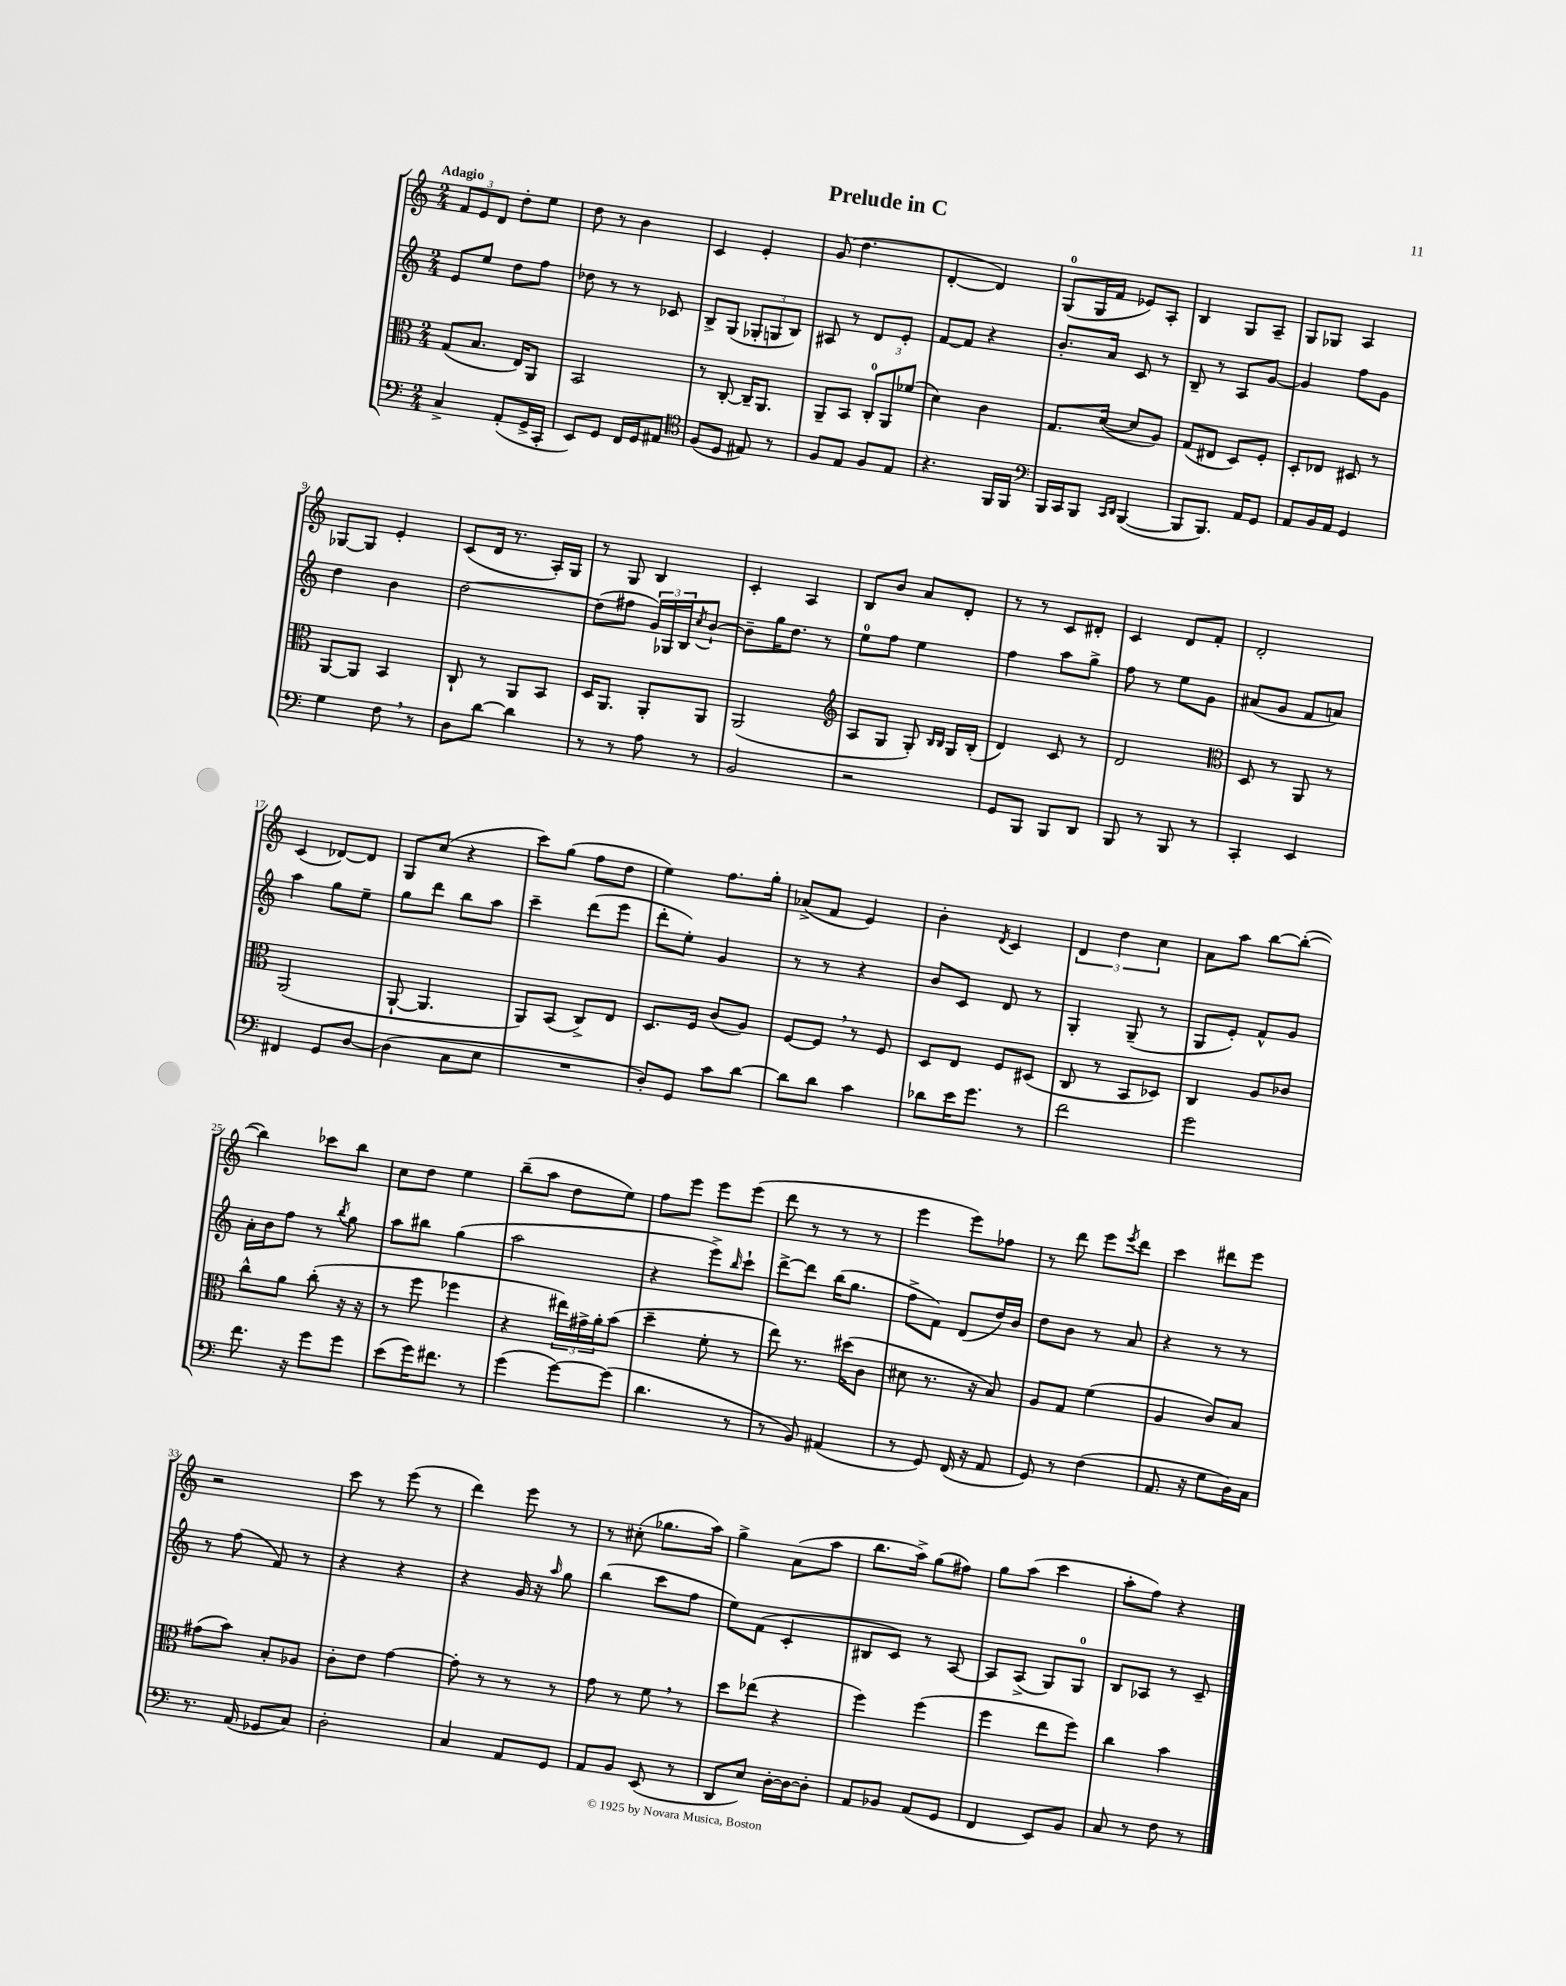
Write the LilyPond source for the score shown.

\header { title = "Prelude in C" }
<<
\new StaffGroup <<
\new Staff = "s0" {
    \clef treble \key c \major \numericTimeSignature \time 2/4 \tempo "Adagio"
    \tuplet 3/2 { f'8 e'8 d'8 } d''8-. e''8 |
    d''8 r8 b'4 |
    c'4 e'4-. |
    g'8( d''4. |
    d'4~-. d'4) |
    g8-0( g16 f'16 ees'8) a8-. |
    b4 g8 a8-- |
    g8 ges8 a4 |
    ges8~ ges8 e'4-. |
    c'8( d'16 r8. a16-.) g16 |
    r8 g8 b4 |
    c'4-. a4 |
    b8 b'8 a'8 d'8-. |
    r8 r8 c'8 dis'8-. |
    c'4 d'8 f'8-. |
    d'2-. |
    c'4( des'8~) des'8 |
    g8 c''8( r4 |
    c'''8) g''8( f''8 d''8 |
    e''4) f''8. g''16-. |
    aes'8->( f'8 e'4) |
    b'4-. \acciaccatura { d'8 } c'4 |
    \tuplet 3/2 { d'4 d''4 c''4 } |
    a'8 a''8 b''8~ b''8~-.( |
    b''4) ces'''8 b''8 |
    c''8 d''8 e''4 |
    b''8--( a''8 d''8 e''8) |
    f''8 e'''8 e'''8 e'''8( |
    d'''8 r8 r8 r8 |
    e'''4 e'''8) fes''8 |
    r8 d'''8 e'''8 \acciaccatura { e'''8 } d'''8 |
    c'''4 dis'''8 e'''8 |
    r2 |
    c'''8 r8 e'''8( r8 |
    d'''4) e'''8 r8 |
    r8 cis''8-.( ges''8. a''16) |
    g''4-> a'8( a''8 |
    b''8. a''16->) g''8( fis''8) |
    g''8 a''8( c'''4 |
    a''8-. f''8) r4 \bar "|." |
}
\new Staff = "s1" {
    \clef treble \key c \major \numericTimeSignature \time 2/4
    e'8 e''8 d''8 f''8 |
    des''8 r8 r8 ces'8 |
    b8-> g8( \tuplet 3/2 { ges8-. g8 b8) } |
    ais8 r8 d'8 e'8-. |
    f'8~ f'8 r4 |
    b'8.-. a'16 c'8 r8 |
    b8-- r8 a8 g'8~ |
    g'4 f''8 g'8 |
    d''4 b'4 |
    d''2~ |
    d''8( fis''8 \tuplet 3/2 { g'16) ges16 b16 } \acciaccatura { c''8 } b'8~-! |
    b'8-- g''16 d''8. r8 |
    e''8-0 f''8 e''4 |
    f''4 a''8 g''8-> |
    f''8 r8 e''8 g'8 |
    ais'8( g'8 f'8 a'8) |
    a''4 g''8 e''8-- |
    g''8 d'''8 b''8 a''8 |
    c'''4-- d'''8( e'''8 |
    d'''8-. e''8-.) g'4 |
    r8 r8 r4 |
    b'8 c'8 d'8 r8 |
    g4-. g8--( r8 |
    g8 e'8-.) f'8-^ g'8 |
    a'16-. b'16 f''8 r8 \acciaccatura { b''8 } g''8 |
    a''8 bis''8 g''4( |
    a''2 |
    r4 e'''8->) \grace { b''16 } c'''8-! |
    d'''8~-> d'''8 b''16( g''8. |
    f''8-> f'8) d'8( d''16) b'16 |
    d''8 b'8 r8 a'8 |
    r4 r8 r8 |
    r8 f''8( f'8) r8 |
    r4 r4 |
    r4 g'16 r16 \grace { a''16 } g''8 |
    b''4( c'''8 f''8 |
    e''8) f'8( c'4-. |
    bis8 c'8) r8 a8~ |
    a8 a8->( g8) g8-0 |
    b8 aes8 r8 c'8-- \bar "|." |
}
\new Staff = "s2" {
    \clef alto \key c \major \numericTimeSignature \time 2/4
    g8( b8. e16) a,8 |
    b,2 |
    r8 c8~-. c16-- a,8. |
    a,8-- b,8 \tuplet 3/2 { c8-0-. a,8 fes'8( } |
    d'4) c'4 |
    g8. d'16~( d'8 a8) |
    g8( eis8 d8) f8-. |
    d8-. ees8 dis8 r8 |
    a,8~ a,8 b,4 |
    c8-! r8 a,8 b,8 |
    d16 a,8. a,8-. a,8 |
    a,2( |
    \clef treble a8 g8 g8-.) \grace { b16 b16 } g16 b16-.( |
    d'4) c'8 r8 |
    d'2 |
    \clef alto d8 r8 a,8 r8 |
    a,2( |
    a,8~-! a,4. |
    a,8) b,8( c8->) e8 |
    d8. f16 c'8( a8) |
    f8~ f8 \breathe r8 f8 |
    d8 e8 f8 dis8( |
    c8 r8 b,8 des8) |
    c4 a8 ces'8 |
    c''8-^ a'8 c''8-.( r16 r16 |
    r8 f''8 fes''4 |
    r4 \tuplet 3/2 { eis''16) gis'16-> a'16-. } b'8( |
    d''4-- f'8-. r8 |
    e''8) r8. dis''16( c'8 |
    dis'8 r8. r16 b8) |
    a8 g8 f'4( |
    a4 c'8) b8 |
    gis'8( b'8) b8-. aes8 |
    c'8-. e'8 g'4~ |
    g'8-. r8 r8 r8 |
    g'8 r8 f'8 \breathe r8 |
    d''8 ees''8( r4 |
    f''4) f''4( |
    f''4 e''8 f''8) |
    c''4 b'4 \bar "|." |
}
\new Staff = "s3" {
    \clef bass \key c \major \numericTimeSignature \time 2/4
    c4-> a,8-.( g,16-> c,16-. |
    e,8) g,8 f,16 g,16 ais,8 |
    \clef tenor f8( d8 eis8) r8 |
    f8 e8 f8 e8 |
    r4. f,16 f,16 |
    \clef bass b,,16 c,16 b,,8 \grace { c,16 d,16 } b,,4~( |
    b,,8 b,,8.) a,16 g,8 |
    a,8 b,16 a,16 g,4 |
    g4 f8 \breathe r8 |
    d8 d'8~ d'4 |
    r8 r8 a8 r8 |
    b,2 |
    r2 |
    g,8 b,,8 b,,8 d,8 |
    b,,8 r8 b,,8 r8 |
    c,4-. e,4 |
    fis,4 g,8 d8~ |
    d4( c8 e8 |
    R2 |
    d8-.) g,8 c'8 d'8~ |
    d'8 d'8 c'4 |
    des'8 e'16 g'8. r8 |
    f'2 |
    g'2 |
    f'8. r16 g'8 g'8 |
    e'8( g'16) fis'8. r8 |
    g'4( g'8~) g'8( |
    d'4. r8 |
    r8 b,8) ais,4( |
    r8 g,8) f,16( r16 a,8 |
    g,8) r8 f4( |
    a,8. r16 g8 d16) c16 |
    r8. a,16( ges,8 c8) |
    d2-. |
    c4 a,8 g,8 |
    a,8 b,8 e,8( r8 |
    d,8 e8) d16~-. d16~ d8-. |
    a,8 bes,8 a,8( g,8 |
    f,4 e,8) b,8 |
    c8 r8 f8 r8 \bar "|." |
}
>>
>>
